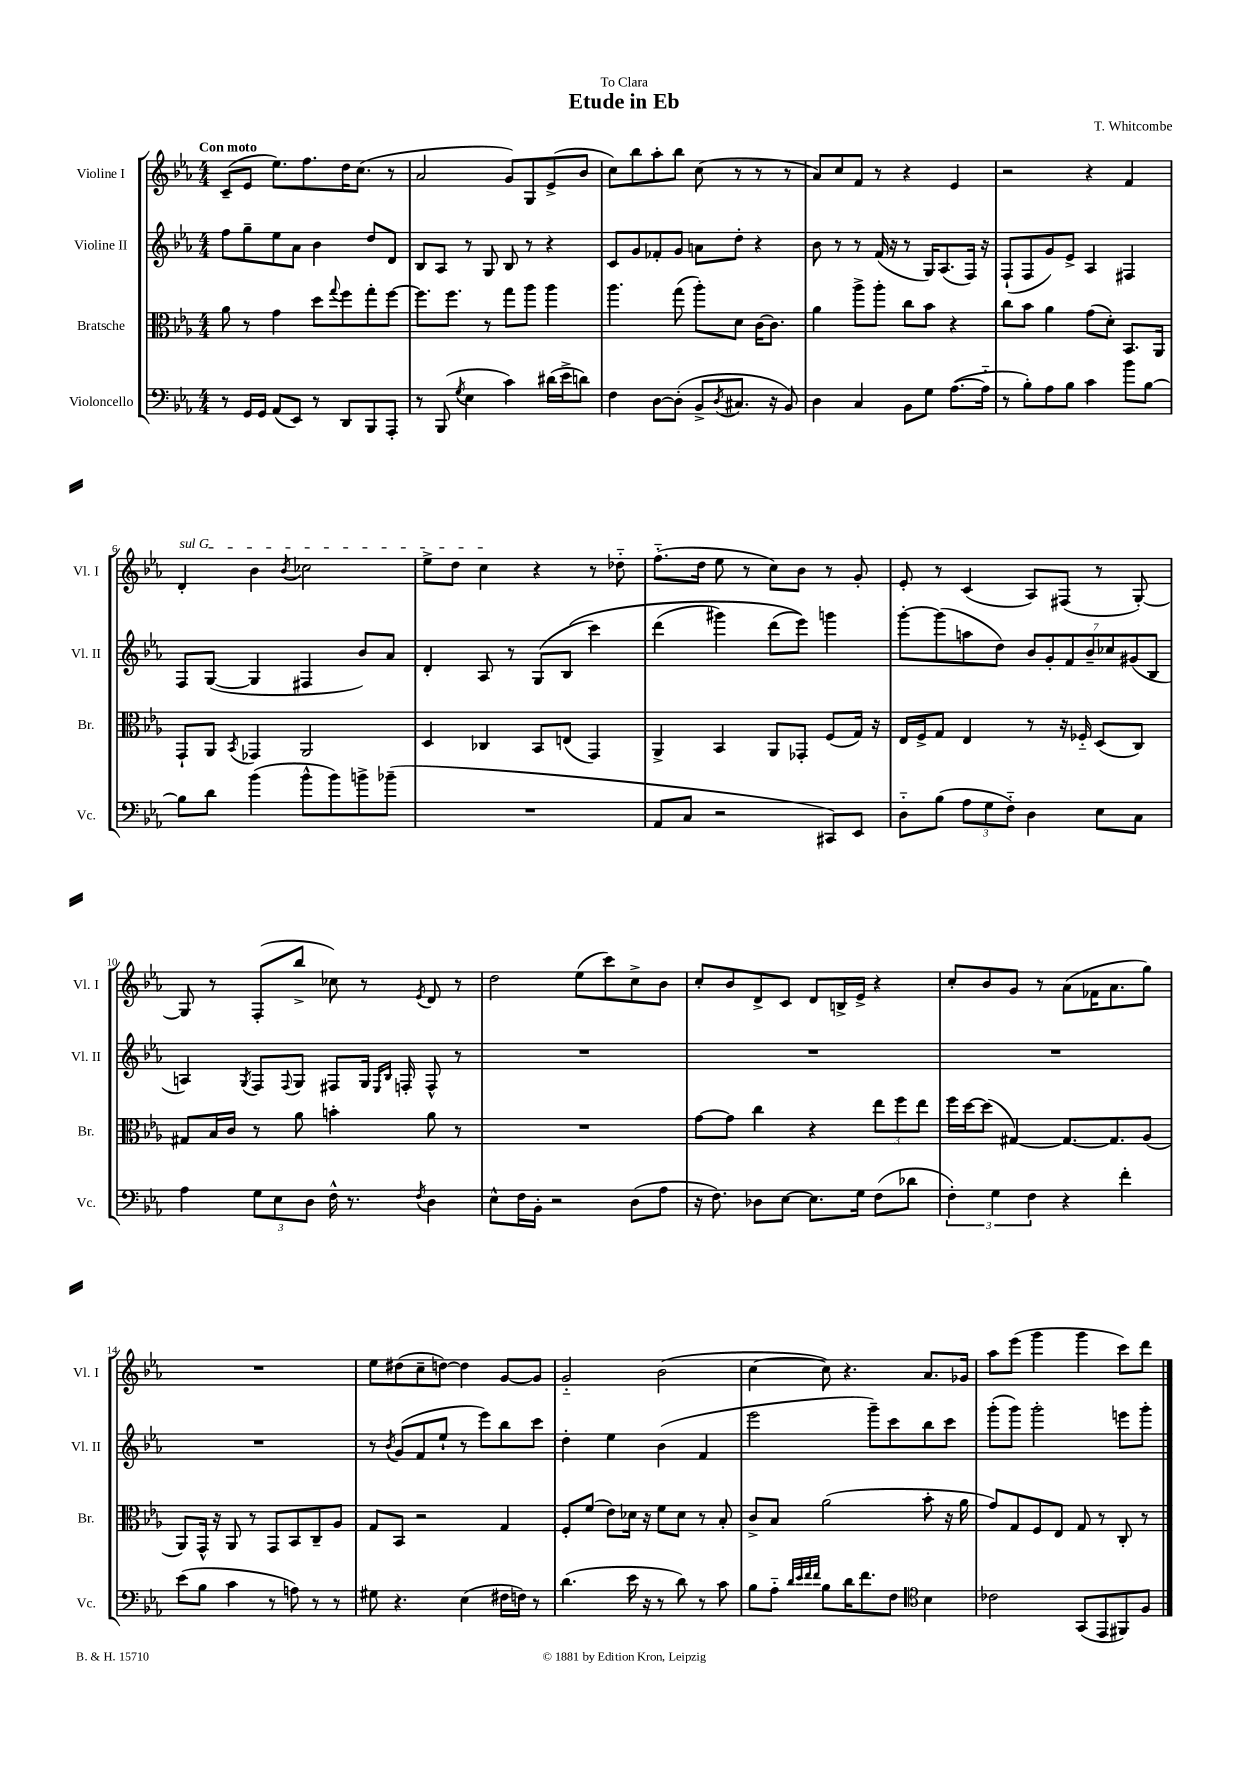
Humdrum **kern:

**kern	**kern	**kern	**kern
*staff4	*staff3	*staff2	*staff1
*clefF4	*clefC3	*clefG2	*clefG2
*k[b-e-a-]	*k[b-e-a-]	*k[b-e-a-]	*k[b-e-a-]
*M4/4	*M4/4	*M4/4	*M4/4
8r	8a-\	8ff\L	(8c~/L
16GG/LL	8r	8gg~\	8e-/J
16GG/JJ	.	.	.
(8AA-/L	4g\	8ee-\	8.ee-\L)
8EE-/J)	.	8a-\J	.
.	.	.	8.ff\
8r	8dd\L	4b-\	.
.	8qqgg/	.	.
8DD/L	8ff\	.	16dd\K
.	.	.	(8.cc\J
8BBB-/	8gg'\	8dd/L	.
8AAA-'/J	[8ff\J	8d/J	8r
=	=	=	=
8r	8.ff\]L	8B-/L	2a-/
(8BBB-/	.	8A-/J	.
.	8.ff\J	.	.
8qG/	.	.	.
4E-\	.	8r	.
.	8r	8G/	.
4c\)	8gg\L	8B-/	8g/L)
.	8aa-\J	8r	8G/
(16d#\LL	4aa-\	4r	(8e-^/
16e-^\J	.	.	.
8d\J)	.	.	8b-/J
=	=	=	=
4F\	4.aa-\	8c/L	8cc\L)
.	.	8g/	8bb-\
[8D\L	.	8f-'/	8aa-'\
(8D'\]J	(8gg\	8g/J	8bb-\J
8BB-^/L	8aa-'\L)	8a\L	(8cc\
8qD/	.	.	.
8.C#/J	8d\J	8dd'\J	8r
.	[16c\LK	4r	8r
16r	8.c\]J	.	.
8BB-/)	.	.	8r
=	=	=	=
4D\	4a-\	8b-\	8a-/L)
.	.	8r	8cc/
4C/	8aa-^\L	8r	8f/J
.	8aa-'\J	(16f/	8r
.	.	16r	.
8BB-\L	8cc\L	8r	4r
8G\J	8b-\J	16G/LK)	.
.	.	(8.A-/	.
([8.A-\L	4r	.	4e-/
.	.	16F/Jk)	.
16A-'~\]Jk	.	16r	.
=	=	=	=
8r	8cc\L	(8F`/L	2r
8B-'\L)	8b-\J	8F/	.
8A-\	4a-\	8g/)	.
8B-\J	.	8e-^/J	.
4c\	(8g\L	4A-/	4r
.	8d'\J)	.	.
8b-\L	8.BB-/L	4F#/	4f/
[8B-\J	.	.	.
.	16AA-/Jk	.	.
=	=	=	=
8B-\]L	8GG`/L	8F/L	4d'/
8d\J	8AA-/J	([8G/J	.
.	8qBB-/	.	.
(4b-\	4GG-/	4G/]	4b-\
.	.	.	8qb-/
8b-^^\L	2AA-/	4F#/	2cc-\
8b-\)	.	.	.
8b^\	.	8b-/L)	.
(8b-~\J	.	8a-/J	.
=	=	=	=
1r	4D/	4d'/	8ee-^\L
.	.	.	8dd\J
.	4C-/	8A-/	4cc\
.	.	8r	.
.	8BB-/L	(8G/L	4r
.	(8E/J	&(8B-/J	.
.	4GG/)	4ccc\)	8r
.	.	.	8dd-'~\
=	=	=	=
8AA-/L	4AA-^/	(4ddd\	(8.ff'~\L
8C/J	.	.	.
.	.	.	16dd\Jk
2r	4BB-/	4ggg#\)	8ee-\
.	.	.	8r
.	8AA-/L	(8ddd\L	8cc\L)
.	8GG-'/J	8eee-\J)&)	8b-\J
8CC#/L)	(8F/L	4ggg\	8r
8EE-/J	16G/Jk)	.	8g'/
.	16r	.	.
=	=	=	=
8D'~\L	16E-/LL	[8ggg'\L	8e-'/
.	16F^/J	.	.
(8B-\J	8G/J	(8ggg\]	8r
12A-\L	4E-/	8aa\	(4c/
12G\	.	.	.
.	.	8dd\J)	.
12F'~\J)	.	.	.
4D\	8r	14b-/L	8A-/L)
.	.	14g'/	.
.	16r	.	(8F#/J
.	.	14f/	.
.	16F-'~/	.	.
.	.	14b-~/	.
8E-\L	(8D/L	.	8r
.	.	14cc-/	.
.	.	(14g#/	.
8C\J	8C/J)	.	[8G'/)
.	.	14B-/J	.
=	=	=	=
4A-\	8G#/L	4A/)	8G/]
.	16B-/L	.	8r
.	16c/JJ	.	.
.	.	8qG/	.
12G\L	8r	8F/L	(8F'/L
12E-\	.	.	.
.	.	8qqF/	.
.	8a-\	8G/J	8bb-^/J
12D\J	.	.	.
16F^^\	4b'\	8F#/L	8cc-\)
8.r	.	.	.
.	.	16G/Jk	8r
.	.	16qqE-/LL	.
.	.	16qqB-/JJ	.
.	.	16F'/	.
8qF/	.	.	8qe-/
4D\	8a-\	8F^^/	8d/
.	8r	8r	8r
=	=	=	=
8E-^^\L	1r	1r	2dd\
16F\L	.	.	.
16BB-'\JJ	.	.	.
2r	.	.	.
.	.	.	(8ee-\L
.	.	.	8ccc\)
(8D\L	.	.	8cc^\
8A-\J	.	.	8b-\J
=	=	=	=
16r	[8g\L	1r	8cc'/L
8.F\)	.	.	.
.	8g\]J	.	8b-/
8D-\L	4cc\	.	8d^/
[8E-\J	.	.	8c/J
8.E-\]L	4r	.	8d/L
.	.	.	16B^/L
16G\Jk	.	.	16e-^/JJ
(8F\L	12ee-\L	.	4r
.	12ff\	.	.
8d-\J	.	.	.
.	12ee-\J	.	.
=	=	=	=
6F'\)	16ff\LL	1r	8cc'/L
.	[16dd\J	.	.
.	(8dd\]J	.	8b-/
6G\	.	.	.
.	[4G#/)	.	8g/J
6F\	.	.	.
.	.	.	8r
4r	8.G#/_L	.	(8a-\L
.	.	.	16f-\K
.	8.G#/]	.	8.a-\
4f'\	.	.	.
.	(8A-/J	.	8gg\J)
=	=	=	=
(8e-\L	8AA-/L)	1r	1r
8B-\J	16GG^^/Jk	.	.
.	16r	.	.
4c\	8AA-/	.	.
.	8r	.	.
8r	8GG/L	.	.
8A\)	8BB-/	.	.
8r	8C~/	.	.
8r	8A-/J	.	.
=	=	=	=
8G#\	8G/L	8r	8ee-\L
.	.	8qb-/	.
4.r	8BB-/J	(8g/L	(8dd#\
.	2r	8f/	8cc~\
.	.	8ee-`/J	[8dd\J)
(4E-\	.	8r	4dd\]
.	.	8eee-\L)	.
16F#\LL	4G/	8bb-\	[8g/L
16F\JJ)	.	.	.
8r	.	8ccc\J	8g/]J
=	=	=	=
(4.d\	8F'/L	4dd'\	2g'~/
.	(8f/J	.	.
.	8e-\L)	4ee-\	.
16e-\	16d-\Jk	.	.
16r	16r	.	.
8r	8f\L	(4b-\	(2b-\
8d\)	8d-\J	.	.
8r	8r	4f/	.
8c\	8B-'/	.	.
=	=	=	=
8B-\L	8c^/L	2eee-\	[4cc\
8A-'~\J	8B-/J	.	.
32qqd/LLL	.	.	.
32qqe-/	.	.	.
32qqf/	.	.	.
32qqf/JJJ	.	.	.
8B-\L	(2a-\	.	8cc\])
16d\K	.	.	4.r
8.f\	.	.	.
.	.	8ggg~\L)	.
8F\J	.	8ccc\	.
*clefC4	*	*	*
4B-\	8b-'\	8bb-\	8.a-/L
.	16r	8ccc\J	.
.	16a-\	.	16g-/Jk
=	=	=	=
2c-\	8g/L)	(8ggg'\L	8aa-\L
.	8G/	8ggg\J)	(8eee-\J
.	8F/	2ggg'\	4ggg\
.	8E-/J	.	.
(8GG/L	8G/	.	4ggg\
8EE-/	8r	.	.
8FF#/)	8C'/	8eee\L	8ccc\L)
8F/J	8r	8ggg'\J	8ddd\J
==	==	==	==
*-	*-	*-	*-
